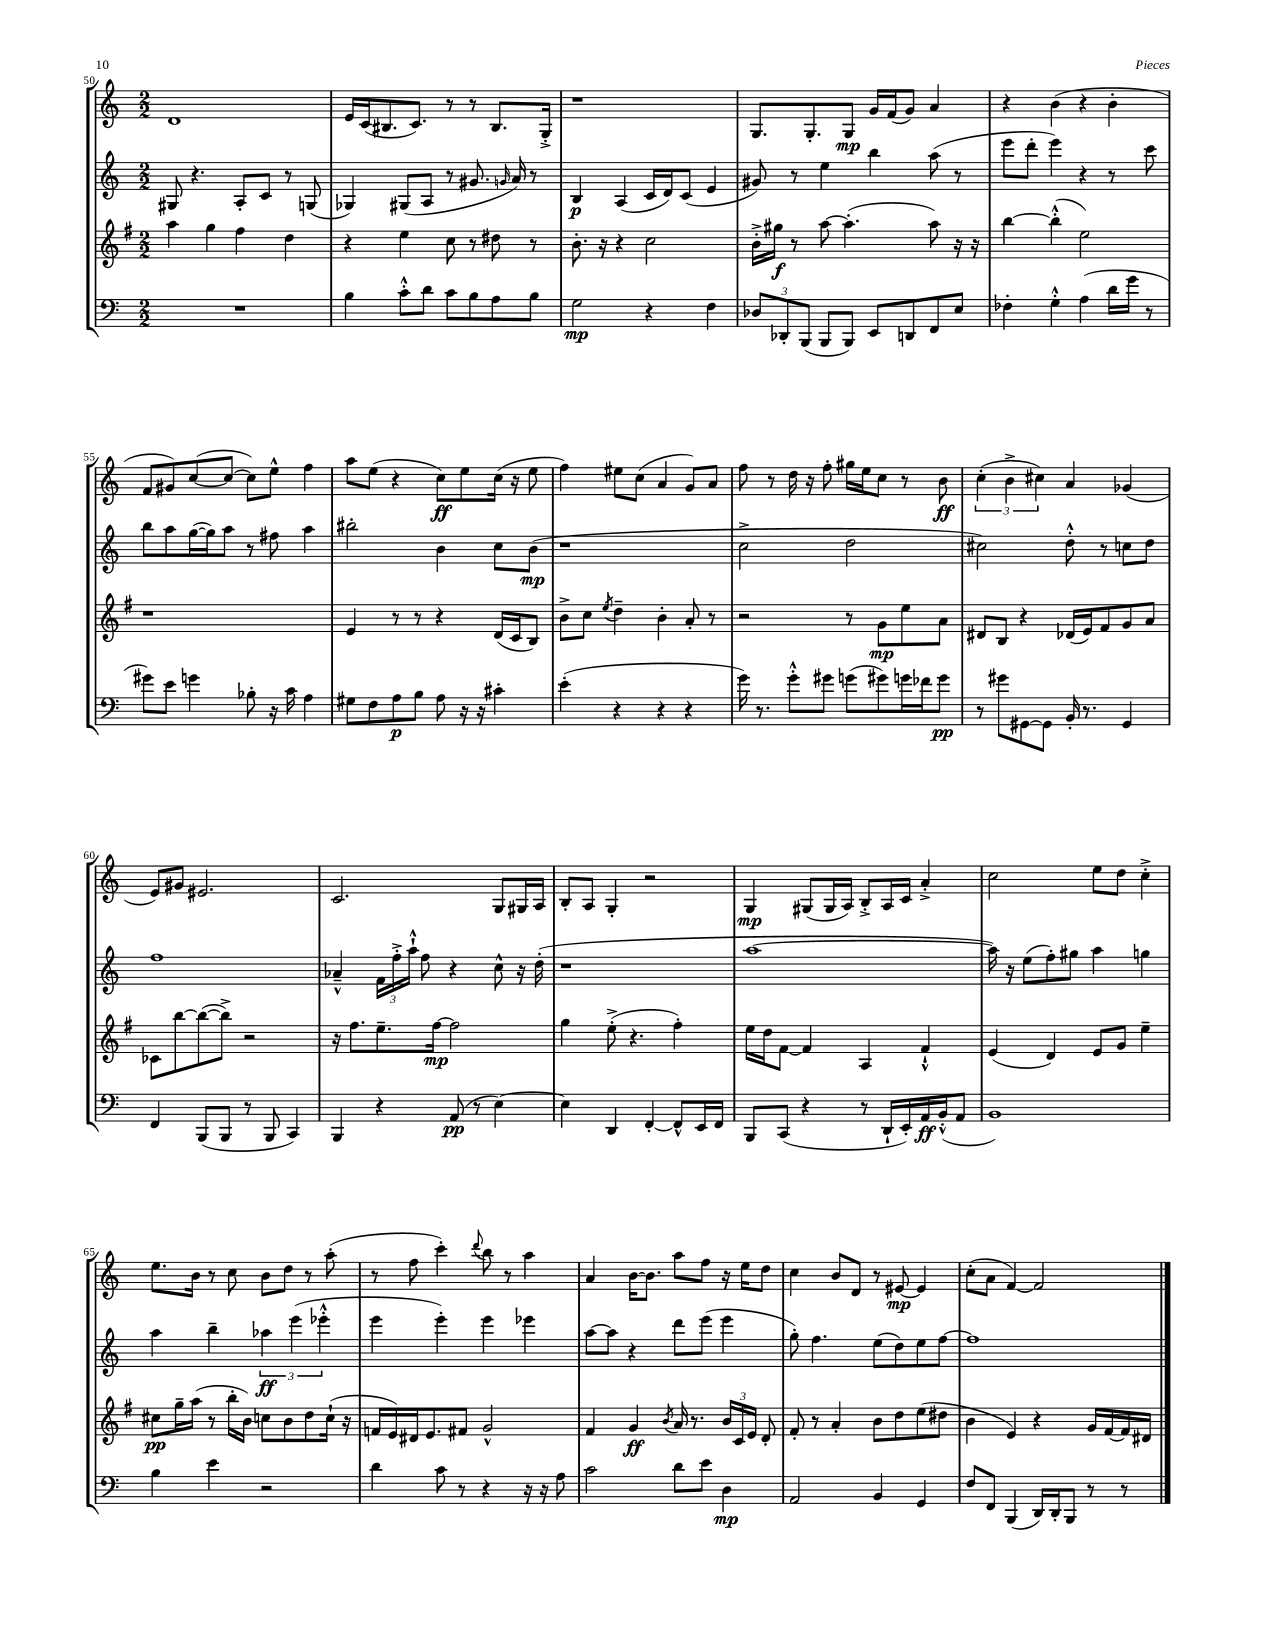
<<
\new StaffGroup <<
\new Staff = "s0" {
    \clef treble \key c \major \numericTimeSignature \time 2/2
    \autoBeamOff d'1 |
    e'16[ c'16( bis8. c'8.]) r8 r8 bis8.[ g16]-.-> |
    r1 |
    g8.[ g8.-. g8]\mp g'16[ f'16( g'8]) a'4 |
    r4 b'4( r4 b'4-. |
    f'8[ gis'8) c''8~( c''8]~ c''8[) e''8]-^ f''4 |
    a''8[ e''8]( r4 c''8[\ff) e''8 c''16]( r16 e''8 |
    f''4) eis''8[ c''8]( a'4 g'8[) a'8] |
    f''8 r8 d''16 r16 f''8-. gis''16[ e''16 c''8] r8 b'8\ff |
    \tuplet 3/2 { c''4-.( b'4-> cis''4) } a'4 ges'4( |
    e'8[) gis'8] eis'2. |
    c'2. g8[ gis16 a16] |
    b8[-. a8] g4-. r2 |
    g4\mp gis8[( gis16 a16]) b8[-.-> a16 c'16] a'4-.-> |
    c''2 e''8[ d''8] c''4-.-> |
    e''8.[ b'16] r8 c''8 b'8[ d''8] r8 a''8-.( |
    r8 f''8 c'''4-.) \appoggiatura { d'''8 } b''8 r8 a''4 |
    a'4 b'16[~ b'8.] a''8[ f''8] r16 e''16[ d''8] |
    c''4 b'8[ d'8] r8 eis'8~\mp eis'4 |
    c''8[-.( a'8] f'4~) f'2 \bar "|." |
}
\new Staff = "s1" {
    \clef treble \key c \major \numericTimeSignature \time 2/2
    \autoBeamOff gis8 r4. a8[-. c'8] r8 g8( |
    ges4) gis8[( a8] r8 gis'8. \grace { g'16 } a'16) r8 |
    b4\p a4( c'16[ d'16) c'8]( e'4 |
    gis'8) r8 e''4 b''4 a''8( r8 |
    e'''8[ d'''8]-. e'''4) r4 r8 c'''8 |
    b''8[ a''8 g''16~( g''16) a''8] r8 fis''8 a''4 |
    bis''2-. b'4 c''8[ b'8]\mp( |
    r1 |
    c''2-> d''2 |
    cis''2) d''8-.-^ r8 c''8[ d''8] |
    f''1 |
    aes'4---^ \tuplet 3/2 { f'16[ f''16-.-> a''16]-!-^ } f''8 r4 c''8-^ r16 d''16-.( |
    r1 |
    a''1~ |
    a''16) r16 e''8[( f''8-.) gis''8] a''4 g''4 |
    a''4 b''4-- \tuplet 3/2 { aes''4\ff e'''4( ees'''4-.-^ } |
    e'''4 e'''4-.) e'''4 ees'''4 |
    a''8[~ a''8] r4 d'''8[ e'''8]( e'''4 |
    g''8-.) f''4. e''8[( d''8) e''8 f''8]~ |
    f''1 \bar "|." |
}
\new Staff = "s2" {
    \clef treble \key g \major \numericTimeSignature \time 2/2
    \autoBeamOff a''4 g''4 fis''4 d''4 |
    r4 e''4 c''8 r8 dis''8 r8 |
    b'8.-. r16 r4 c''2 |
    b'16[-.-> gis''16]\f r8 a''8~ a''4.-.( a''8) r16 r16 |
    b''4~ b''4-.-^( e''2) |
    r1 |
    e'4 r8 r8 r4 d'16[( c'16 b8]) |
    b'8[-> c''8] \acciaccatura { e''8 } d''4-- b'4-. a'8-. r8 |
    r2 r8 g'8[\mp e''8 a'8] |
    dis'8[ b8] r4 des'16[( e'16) fis'8 g'8 a'8] |
    ces'8[ b''8~ b''8~( b''8]->) r2 |
    r16 fis''8.[ e''8.-- fis''16]~\mp fis''2 |
    g''4 e''8-.->( r4. fis''4-.) |
    e''16[ d''16 fis'8]~ fis'4 a4 fis'4-!-^ |
    e'4( d'4) e'8[ g'8] e''4-- |
    cis''8[\pp g''16-- a''16]( r8 b''16[-. b'16]) c''8[ b'8 d''8 c''16]-!( r16 |
    f'16[ e'16) dis'16 e'8. fis'8] g'2-^ |
    fis'4 g'4\ff \acciaccatura { b'8 } a'16 r8. \tuplet 3/2 { b'16[ c'16 e'16] } d'8-. |
    fis'8-. r8 a'4-. b'8[ d''8 e''8( dis''8] |
    b'4 e'4) r4 g'16[ fis'16~ fis'16 dis'16] \bar "|." |
}
\new Staff = "s3" {
    \clef bass \key c \major \numericTimeSignature \time 2/2
    \autoBeamOff R1 |
    b4 c'8[-.-^ d'8] c'8[ b8 a8 b8] |
    g2\mp r4 f4 |
    \tuplet 3/2 { des8[ des,8-. b,,8]( } b,,8[ b,,8]) e,8[ d,8 f,8 e8] |
    fes4-. g4-.-^ a4( d'16[ g'16] r8 |
    gis'8[) e'8] g'4 bes8-. r16 c'16 a4 |
    gis8[ f8 a8\p b8] a8 r16 r16 cis'4-. |
    e'4-.( r4 r4 r4 |
    g'16) r8. g'8[-.-^ gis'8] g'8[( gis'8) g'16 fes'16 g'8]\pp |
    r8 gis'8[ gis,8~ gis,8] b,16-. r8. gis,4 |
    f,4 b,,8[( b,,8] r8 b,,8 c,4) |
    b,,4 r4 a,8\pp( r8 e4~) |
    e4 d,4 f,4~-. f,8[-^ e,16 f,16] |
    b,,8[ c,8]( r4 r8 d,16[-! e,16-.) a,16\ff b,16-.-^( a,8] |
    b,1) |
    b4 e'4 r2 |
    d'4 c'8 r8 r4 r16 r16 a8 |
    c'2 d'8[ e'8] d4\mp |
    a,2 b,4 g,4 |
    f8[ f,8] b,,4( d,16[) d,16-. b,,8] r8 r8 \bar "|." |
}
>>
>>
\layout { \context { \Score currentBarNumber = #50 } }
